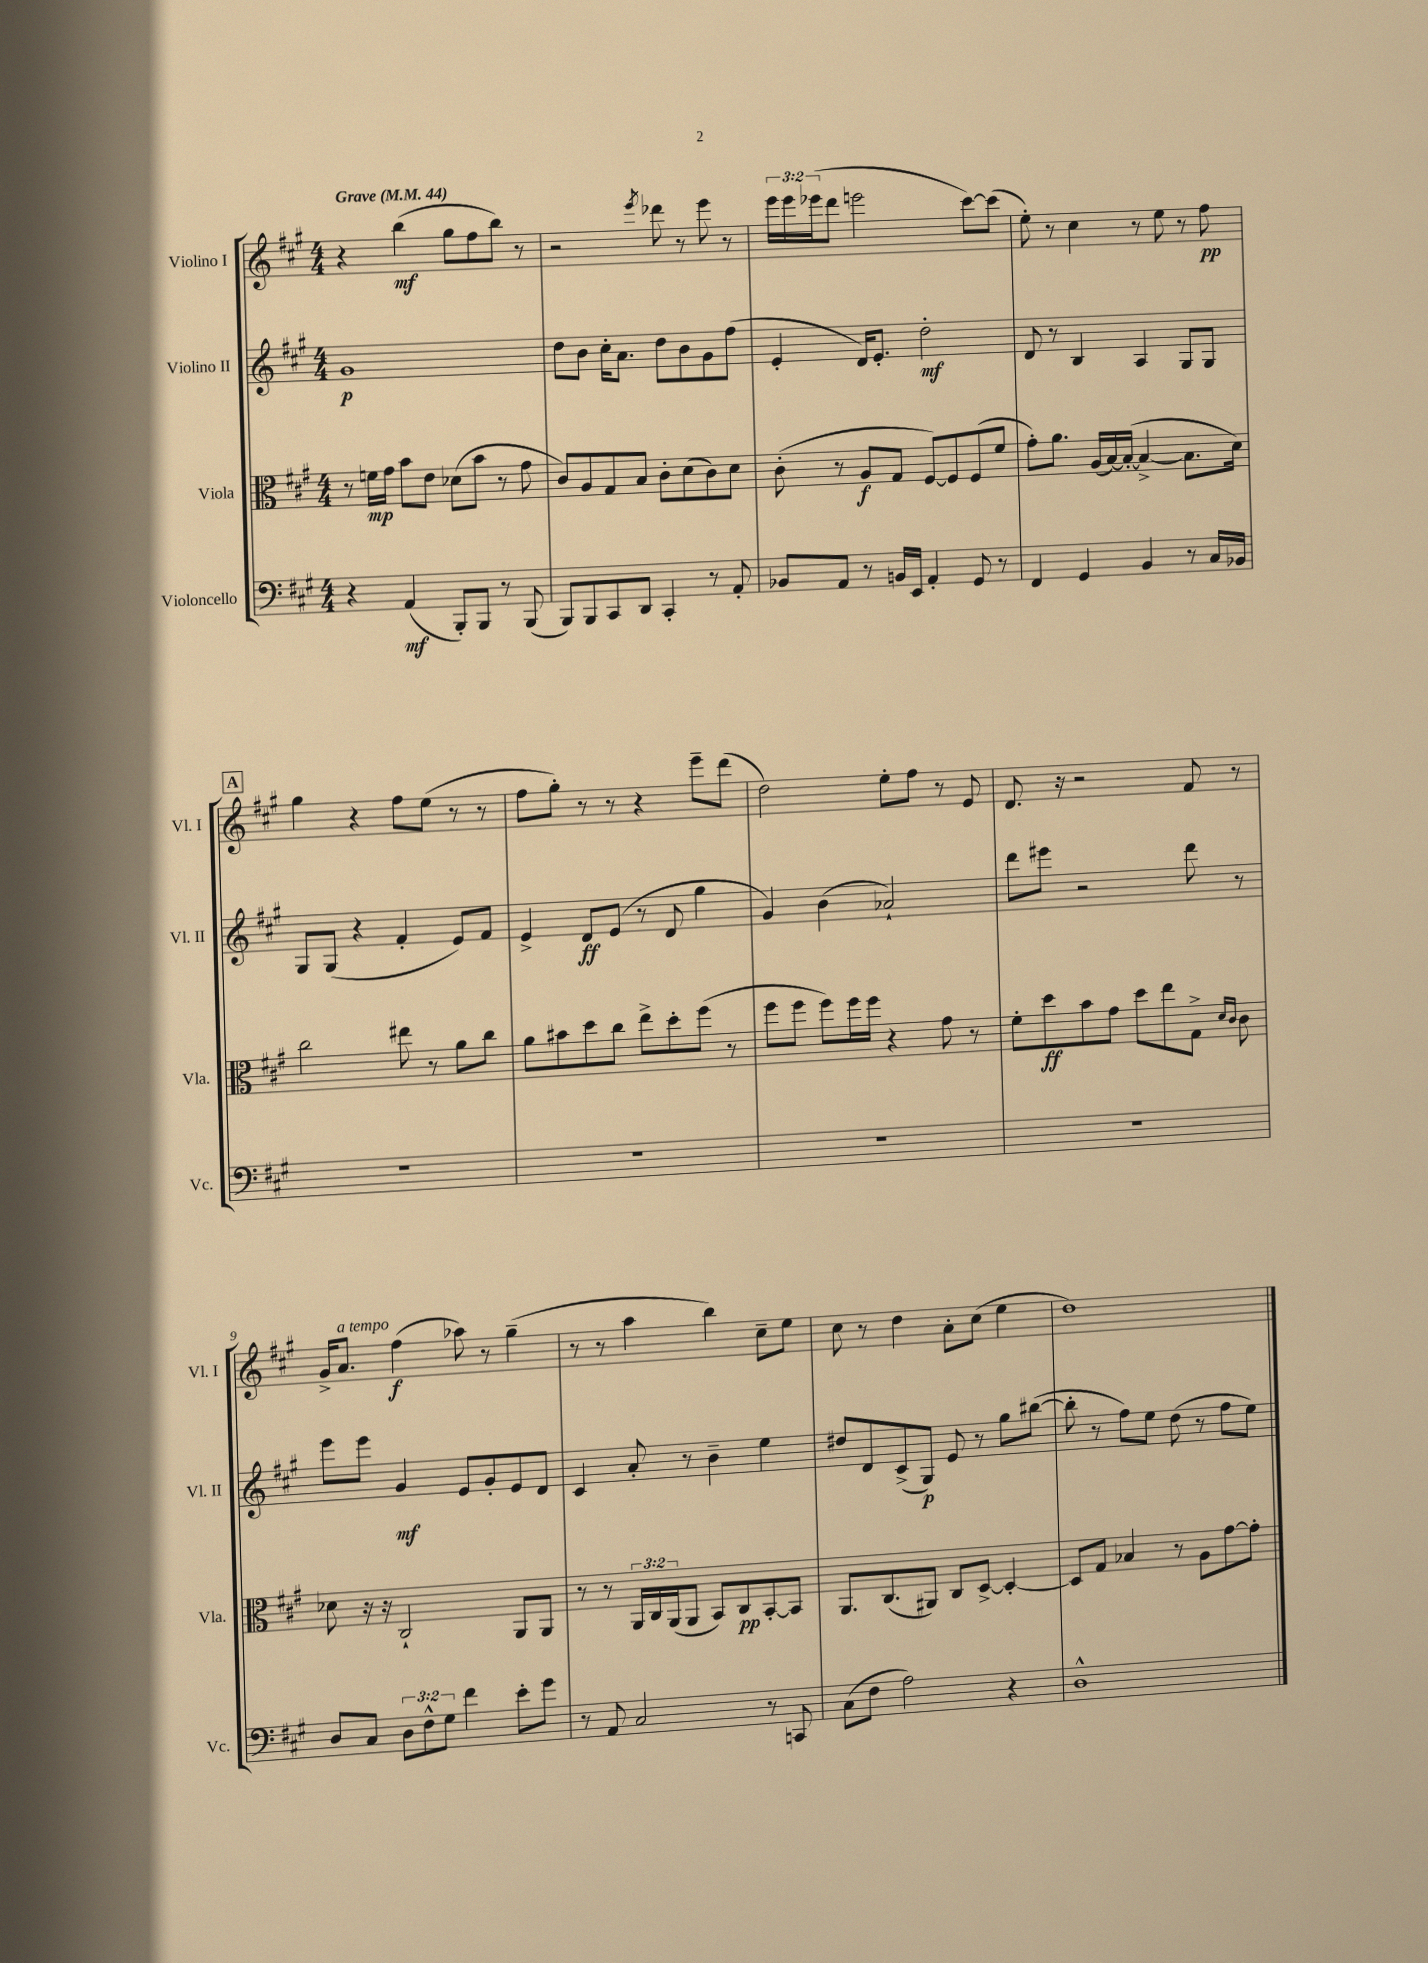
<<
\new StaffGroup <<
\new Staff = "s0" \with { instrumentName = "Violino I" shortInstrumentName = "Vl. I" } {
    \clef treble \key a \major \numericTimeSignature \time 4/4 \override Staff.TupletNumber.text = #tuplet-number::calc-fraction-text \tempo "Grave" 4 = 44
    r4 b''4\mf( gis''8 fis''8 b''8) r8 |
    r2 \acciaccatura { e'''8 } des'''8 r8 e'''8 r8 |
    \tuplet 3/2 { e'''16 e'''16 ees'''16( } d'''8 e'''2 cis'''8~) cis'''8( |
    e''8-.) r8 cis''4 r8 e''8 r8 fis''8\pp |
    \mark \markup { \box "A" } gis''4 r4 fis''8 e''8( r8 r8 |
    fis''8 gis''8-.) r8 r8 r4 e'''8-- d'''8( |
    d''2) e''8-. fis''8 r8 e'8 |
    d'8. r16 r2 fis'8 r8 |
    gis'16-> a'8.^\markup { \italic "a tempo" } fis''4\f( aes''8) r8 gis''4--( |
    r8 r8 a''4 b''4) cis''8-- e''8 |
    cis''8 r8 d''4 a'8-. cis''8( e''4 |
    d''1) \bar "|." |
}
\new Staff = "s1" \with { instrumentName = "Violino II" shortInstrumentName = "Vl. II" } {
    \clef treble \key a \major \numericTimeSignature \time 4/4
    gis'1\p |
    d''8 b'8 cis''16-. a'8. d''8 b'8 gis'8 fis''8( |
    e'4-. d'16) e'8.-. d''2-.\mf |
    d'8 r8 b4 a4 gis8 gis8 |
    \mark \markup { \box "A" } gis8 gis8( r4 fis'4-. e'8) fis'8 |
    e'4-> d'8\ff e'8( r8 d'8 gis''4 |
    gis'4) b'4( aes'2-!) |
    d'''8 eis'''8 r2 d'''8 r8 |
    e'''8 e'''8 gis'4\mf e'8 gis'8-. e'8 d'8 |
    cis'4 a'8-. r8 b'4-- e''4 |
    dis''8 d'8 cis'8->( gis8\p) e'8 r8 gis''8 bis''8~( |
    bis''8-. r8 fis''8) e''8 d''8( r8 fis''8 e''8) \bar "|." |
}
\new Staff = "s2" \with { instrumentName = "Viola" shortInstrumentName = "Vla." } {
    \clef alto \key a \major \numericTimeSignature \time 4/4 \override Staff.TupletNumber.text = #tuplet-number::calc-fraction-text
    r8 f'16\mp gis'16 b'8 e'8 des'8( b'8 r8 gis'8 |
    cis'8) a8 gis8 b8 cis'8-. d'8( cis'8) d'8 |
    cis'8-.( r8 a8\f gis8 fis8~) fis8 fis8( fis'8 |
    gis'8-.) a'8. a16( b16~) b16~-.( b4~-> b8. d'16) |
    \mark \markup { \box "A" } cis''2 eis''8 r8 a'8 cis''8 |
    a'8 bis'8 d''8 cis''8 e''8-> d''8-. fis''8( r8 |
    fis''8 fis''8 fis''8) fis''16 fis''16 r4 gis'8 r8 |
    fis'8-. d''8\ff b'8 gis'8 d''8 e''8 gis8-> \grace { d'16 cis'16 } cis'8 |
    des'8 r16 r16 cis2-! a,8 a,8 |
    r8 r8 \tuplet 3/2 { a,16 cis16 a,16( } a,8 b,8) cis8\pp b,8~-. b,8 |
    a,8. cis8.( ais,8) cis8 d8~-> d4~-. |
    d8 gis8 bes4 r8 a8 gis'8~ gis'8-. \bar "|." |
}
\new Staff = "s3" \with { instrumentName = "Violoncello" shortInstrumentName = "Vc." } {
    \clef bass \key a \major \numericTimeSignature \time 4/4 \override Staff.TupletNumber.text = #tuplet-number::calc-fraction-text
    r4 a,4\mf( b,,8-.) b,,8 r8 b,,8( |
    b,,8) b,,8 cis,8 d,8 cis,4-. r8 a,8-. |
    bes,8 a,8 r8 b,16 e,16 a,4-. gis,8 r8 |
    fis,4 gis,4 b,4 r8 cis16 bes,16 |
    \mark \markup { \box "A" } R1 |
    R1 |
    R1 |
    R1 |
    d8 cis8 \tuplet 3/2 { d8 fis8-^ gis8 } fis'4 e'8-. gis'8 |
    r8 a,8 cis2 r8 c,8 |
    cis8( fis8 a2) r4 |
    d1-^ \bar "|." |
}
>>
>>
